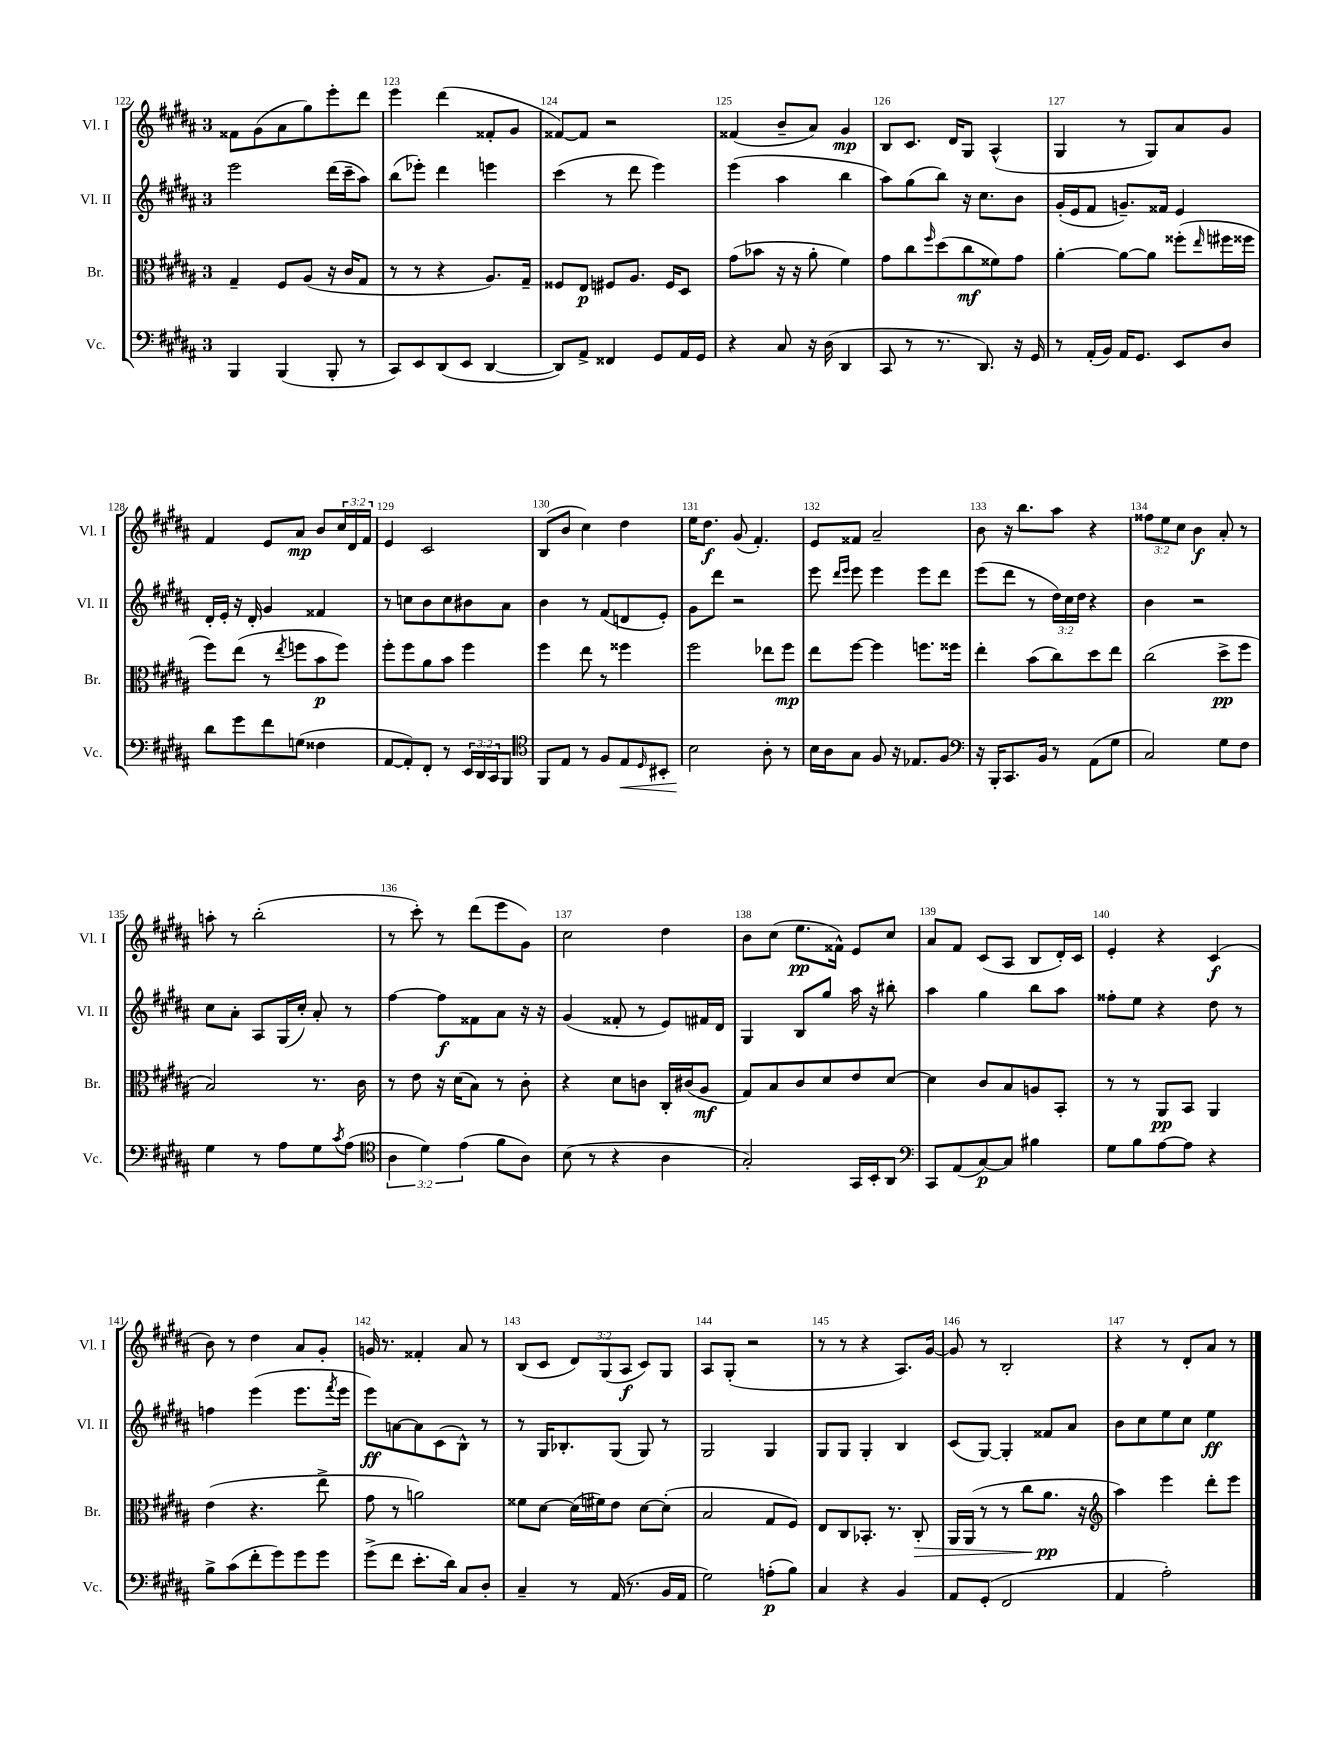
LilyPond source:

<<
\new StaffGroup <<
\new Staff = "s0" \with { instrumentName = "Vl. I" shortInstrumentName = "Vl. I" } {
    \clef treble \key b \major \once \override Staff.TimeSignature.style = #'single-digit \time 3/4 \override Staff.TupletNumber.text = #tuplet-number::calc-fraction-text
    fisis'8 gis'8( ais'8 gis''8) e'''8-. dis'''8 |
    e'''4 dis'''4( fisis'8-. gis'8 |
    fisis'8~) fisis'8 r2 |
    fisis'4( b'8-- ais'8) gis'4\mp |
    b8 cis'8. dis'16 gis8 ais4-^( |
    gis4 r8 gis8) ais'8 gis'8 |
    fis'4 e'8 ais'8\mp b'8 \tuplet 3/2 { cis''16 dis'16 fis'16 } |
    e'4 cis'2 |
    b8( b'8 cis''4) dis''4 |
    e''16 dis''8.\f gis'8( fis'4.-.) |
    e'8 fisis'8 ais'2-- |
    b'8 r16 b''8. ais''8 r4 |
    \tuplet 3/2 { fisis''8 e''8 cis''8 } b'4\f ais'8-. r8 |
    a''8-. r8 b''2-.( |
    r8 cis'''8-.) r8 dis'''8( e'''8 gis'8) |
    cis''2 dis''4 |
    b'8 cis''8( e''8.\pp fisis'16-^) e'8 cis''8 |
    ais'8 fis'8 cis'8( ais8 b8 dis'16-.) cis'16 |
    e'4-. r4 cis'4\f( |
    b'8) r8 dis''4 ais'8 gis'8-. |
    g'16 r8. fisis'4-. ais'8 r8 |
    b8( cis'8 \tuplet 3/2 { dis'8) gis8( ais8\f } cis'8) gis8 |
    ais8 gis8-.( r2 |
    r8 r8 r4 ais8.) gis'16~ |
    gis'8 r8 b2-. |
    r4 r8 dis'8-. ais'8 r8 \bar "|." |
}
\new Staff = "s1" \with { instrumentName = "Vl. II" shortInstrumentName = "Vl. II" } {
    \clef treble \key b \major \once \override Staff.TimeSignature.style = #'single-digit \time 3/4 \override Staff.TupletNumber.text = #tuplet-number::calc-fraction-text
    e'''2 dis'''16( cis'''16-- ais''8) |
    b''8( ees'''8-.) dis'''4 e'''4 |
    cis'''4( r8 dis'''8 e'''4) |
    e'''4( ais''4 b''4 |
    ais''8) gis''8( b''8) r16 cis''8. b'8 |
    gis'16-.( e'16 fis'8 g'8.--) fisis'16 e'4 |
    dis'16-. e'16-. r16 dis'16-. gis'4 fisis'4 |
    r8 c''8 b'8 c''8 bis'8 ais'8 |
    b'4 r8 fis'8( d'8 e'8-.) |
    gis'8 dis'''8 r2 |
    e'''8 \grace { dis'''16 e'''16 } e'''8 e'''4 e'''8 dis'''8 |
    e'''8( dis'''8 r8 \tuplet 3/2 { dis''16) cis''16 dis''16 } r4 |
    b'4 r2 |
    cis''8 ais'8-. ais8 gis16( cis''16-.) ais'8-. r8 |
    fis''4~ fis''8\f fisis'8 ais'8 r16 r16 |
    gis'4( fisis'8-. r8 e'8) fis'16 dis'16 |
    gis4 b8 gis''8 ais''16 r16 bis''8-. |
    ais''4 gis''4 b''8 ais''8 |
    fisis''8-. e''8 r4 dis''8 r8 |
    f''4 e'''4( e'''8. \acciaccatura { fis'''8 } e'''16 |
    e'''8\ff) a'8~ a'8 cis'8( b8-^) r8 |
    r8 gis16 bes8.-. gis8( gis8) r8 |
    gis2 gis4 |
    gis8 gis8 gis4-. b4 |
    cis'8( gis8~) gis4-. fisis'8 ais'8 |
    b'8 cis''8 e''8 cis''8 e''4\ff \bar "|." |
}
\new Staff = "s2" \with { instrumentName = "Br." shortInstrumentName = "Br." } {
    \clef alto \key b \major \once \override Staff.TimeSignature.style = #'single-digit \time 3/4
    gis4-- fis8 ais8( r16 cis'16 gis8 |
    r8 r8 r4 ais8.) gis16-- |
    fisis8 e8\p fis8 ais8. fis16 dis8 |
    gis'8( bes'8 r16 r16 ais'8-. fis'4) |
    gis'8 cis''8 \grace { fis''16 } dis''8( cis''8\mf fisis'8) gis'8 |
    ais'4~-. ais'8~ ais'8 fisis''8-.( \grace { e''16 } fis''16 fisis''16 |
    fis''8) e''8( r8 \acciaccatura { e''8 } f''8 b'8\p f''8) |
    fis''8-. fis''8 ais'8 b'8 fis''4 |
    fis''4 e''8 r8 fisis''4 |
    fis''2 ees''8 fis''8\mp |
    e''8 fis''8~ fis''4 f''8. fisis''16 |
    e''4-. b'8( cis''8) dis''8 e''8 |
    cis''2( dis''8->\pp fis''8 |
    b2) r8. cis'16 |
    r8 e'8 r16 dis'16( b8) r8 cis'8-. |
    r4 dis'8 c'8 cis16-. cis'16( ais8\mf |
    gis8) b8 cis'8 dis'8 e'8 dis'8~ |
    dis'4 cis'8 b8 a8 b,8-. |
    r8 r8 ais,8\pp b,8 ais,4 |
    e'4( r4. e''8-> |
    gis'8 r8 a'2) |
    fisis'8 dis'8~ dis'16( fis'16) e'8 dis'8~ dis'8-.( |
    b2 gis8 fis8) |
    e8 cis8 bes,8.-. r8. cis8-.\> |
    ais,16 ais,16( r8 r8 cis''8 ais'8.\pp\! r16 |
    \clef treble ais''4) e'''4 dis'''8-. e'''8 \bar "|." |
}
\new Staff = "s3" \with { instrumentName = "Vc." shortInstrumentName = "Vc." } {
    \clef bass \key b \major \once \override Staff.TimeSignature.style = #'single-digit \time 3/4 \override Staff.TupletNumber.text = #tuplet-number::calc-fraction-text
    b,,4 b,,4( b,,8-. r8 |
    cis,8) e,8 dis,8( e,8 dis,4~ |
    dis,8) ais,8-> fisis,4 gis,8 ais,16 gis,16 |
    r4 cis8 r16 dis16( dis,4 |
    cis,8 r8 r8. dis,8.) r16 gis,16 |
    r8 ais,16-.( b,16) ais,16 gis,8. e,8 dis8 |
    dis'8 gis'8 fis'8 g8( fisis4 |
    ais,8~ ais,8-.) fis,8-. r8 \tuplet 3/2 { e,16 dis,16 cis,16 } b,,8 |
    \clef tenor fis,8 e8 r8 fis8 e8\< \grace { dis16 } bis,8-. |
    b2\! ais8-. r8 |
    b16 ais16 gis8 fis8 r16 ees8. fis8 |
    \clef bass r16 b,,16-. cis,8. b,16 r8 ais,8( gis8 |
    cis2) gis8 fis8 |
    gis4 r8 ais8 gis8 \acciaccatura { cis'8 } ais8( |
    \clef tenor \tuplet 3/2 { ais4 dis'4) e'4( } fis'8 ais8) |
    b8( r8 r4 ais4 |
    gis2-.) gis,16 b,16-. ais,8 |
    \clef bass cis,8 ais,8( cis8~\p) cis8 bis4 |
    gis8 b8 ais8~ ais8 r4 |
    b8-> cis'8( fis'8-. gis'8) gis'8 gis'8 |
    gis'8->( fis'8 e'8.-. dis'16) cis8 dis8-. |
    cis4-- r8 ais,16( r8. b,16 ais,16 |
    gis2) a8-.\p( b8) |
    cis4 r4 b,4 |
    ais,8 gis,8-.( fis,2 |
    ais,4 ais2-.) \bar "|." |
}
>>
>>
\layout { \context { \Score currentBarNumber = #122 \override BarNumber.break-visibility = ##(#f #t #t) barNumberVisibility = #all-bar-numbers-visible } }
